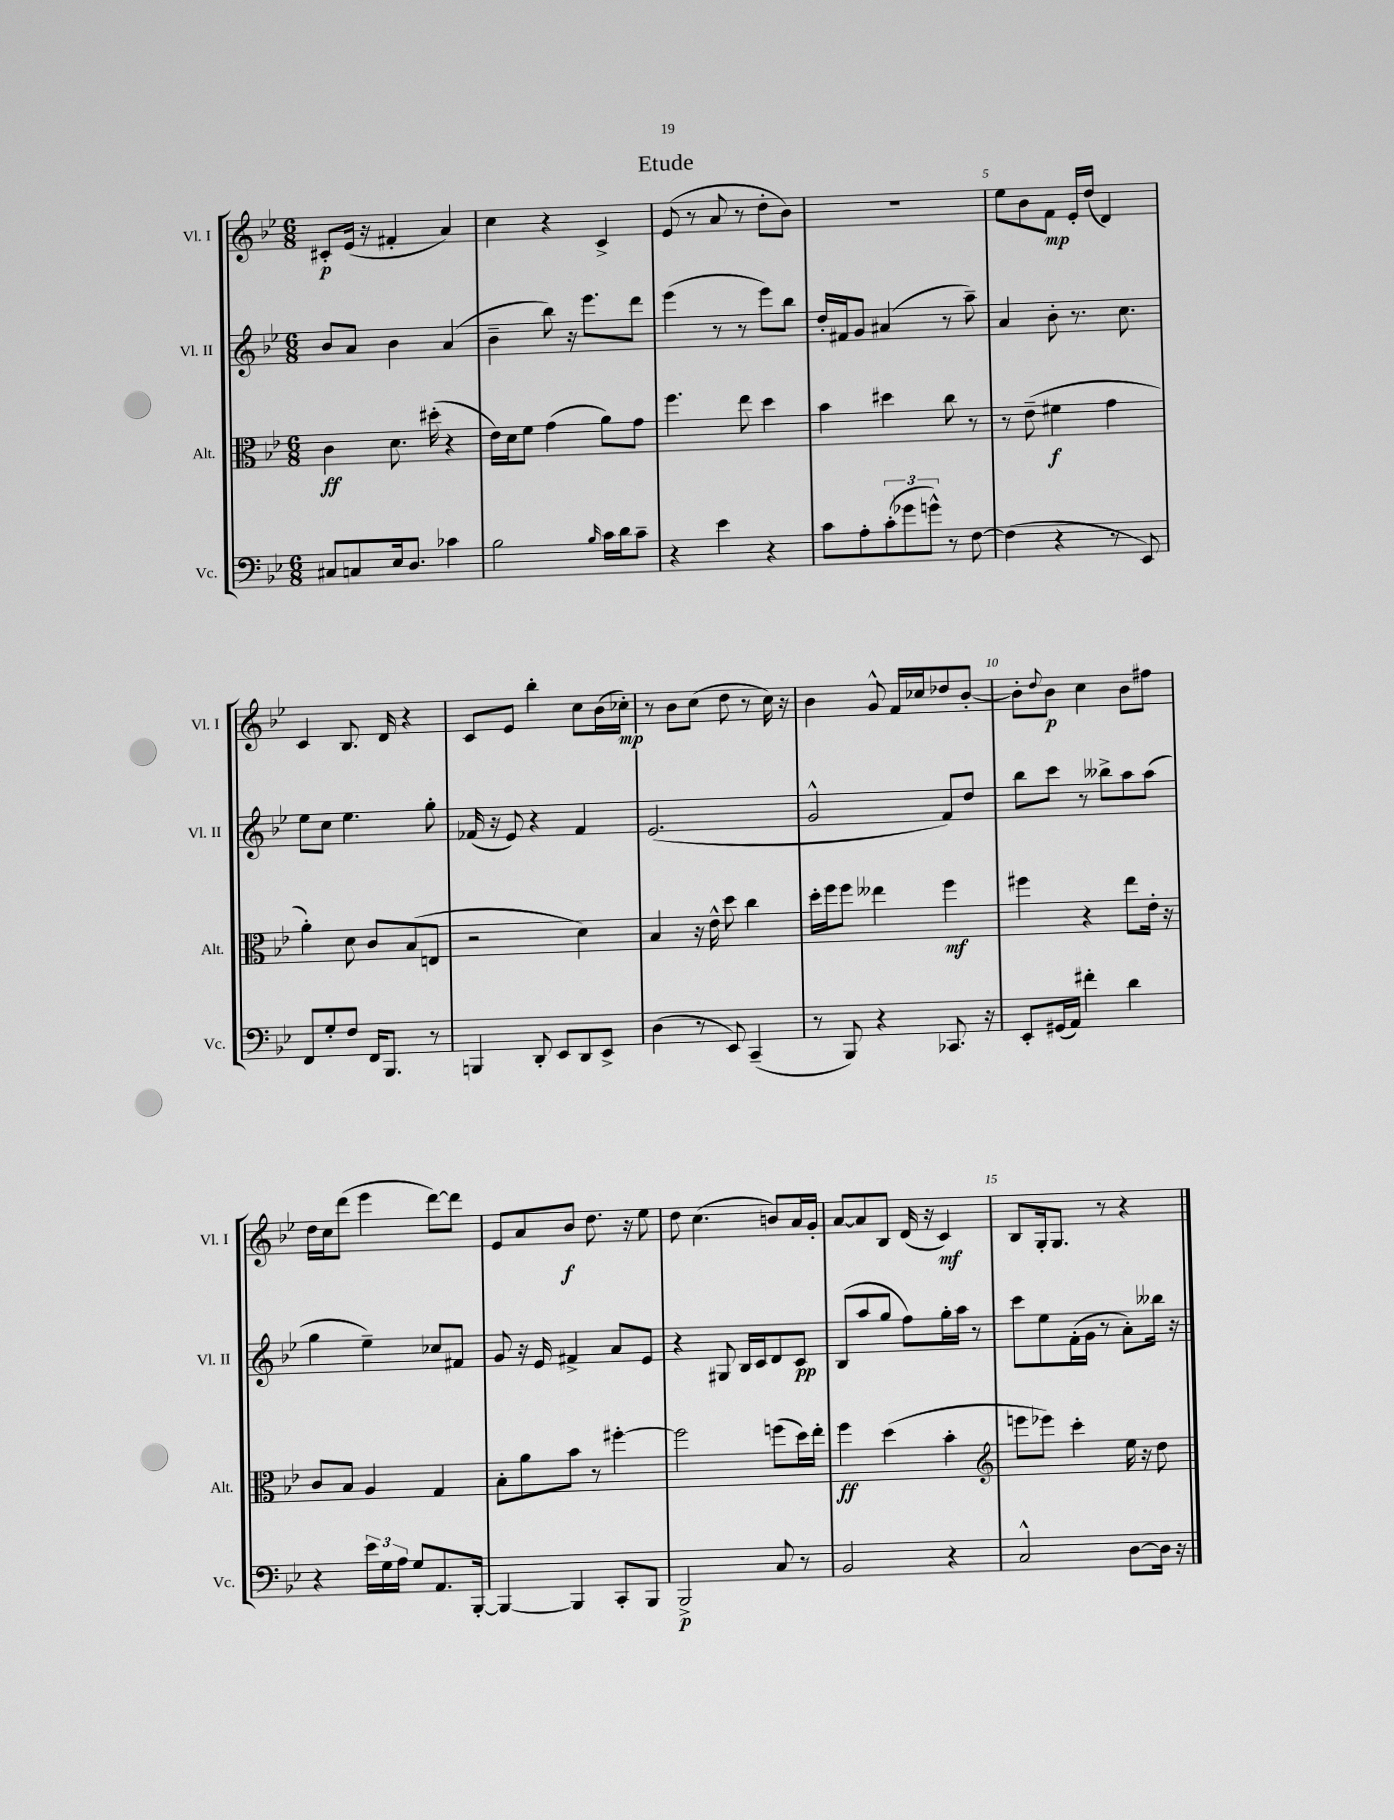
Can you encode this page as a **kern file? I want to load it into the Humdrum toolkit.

**kern	**kern	**kern	**kern
*staff4	*staff3	*staff2	*staff1
*clefF4	*clefC3	*clefG2	*clefG2
*k[b-e-]	*k[b-e-]	*k[b-e-]	*k[b-e-]
*M6/8	*M6/8	*M6/8	*M6/8
8C#	4c	8b-	8c#'
8C	.	8a	(16e-
.	.	.	16r
16E-	8.d	4b-	4f#'
8.D	.	.	.
.	(16dd#'	.	.
4c-	4r	(4a	4a)
=	=	=	=
2B-	16e-)	4b-~	4cc
.	16d	.	.
.	8f	.	.
.	(4g	8bb-)	4r
.	.	16r	.
.	.	8.eee-	.
16qqB-	.	.	.
16c	8a)	.	4c^
16d	.	.	.
8c~	8g	8ddd	.
=	=	=	=
4r	4.ff	(4eee-	(8e-
.	.	.	8r
4e-	.	8r	8a
.	8ee-	8r	8r
4r	4dd	8eee-)	8dd'
.	.	8bb-	8b-)
=	=	=	=
8c	4b-	16dd'	2.r
.	.	16f#	.
8A'	.	8g	.
(12c'	4dd#	(4a#	.
12g-	.	.	.
12g^^)	.	.	.
8r	8cc	8r	.
[8F	8r	8aa~)	.
=	=	=	=
(4F]	8r	4a	8ee-
.	(8e-~	.	8b-
4r	4f#	8b-'	8f
.	.	8.r	16e-'
.	.	.	(16dd
8r	4g	.	4d)
.	.	8.cc	.
8EE-)	.	.	.
=	=	=	=
8FF	4a')	8ee-	4c
8G'	.	8cc	.
8F	8d	4.ee-	8.B-
16FF	8c	.	.
8.BBB-	.	.	16d
.	(8B-	.	4r
8r	8E	8gg'	.
=	=	=	=
4BBB	2r	(16f-	8c
.	.	16r	.
.	.	8e-)	8e-
8DD'	.	4r	4bb-'
8EE-	.	.	.
8DD	4d)	4f-	8cc
8EE-^	.	.	(16b-
.	.	.	16cc-')
=	=	=	=
(4D	4B-	(2.e-	8r
.	.	.	8b-
8r	16r	.	(8cc
.	16e-^^	.	.
8EE-)	8dd	.	8dd
(4CC~	4cc	.	8r
.	.	.	16cc)
.	.	.	16r
=	=	=	=
8r	16dd'	2g^^	4b-
.	16ff	.	.
8BBB-)	8ff	.	.
4r	4ee--	.	8g^^
.	.	.	16f
.	.	.	16cc-
8.CC-	4ff	8f)	8dd-
.	.	8dd	[8b-'
16r	.	.	.
=	=	=	=
8EE-'	4ff#	8bb-	8b-']
.	.	.	8qqdd
(16GG#	.	8ccc	8b-
16AA)	.	.	.
4f#'	4r	8r	4cc
.	.	8bb--^	.
4d	8ee-	8aa	8b-
.	16e-'	(8aa	8ff#
.	16r	.	.
=	=	=	=
4r	8c	4gg	16dd
.	.	.	16cc
.	8B-	.	(8ddd
24e-	4A	4ee-~)	4eee-
24G	.	.	.
24A	.	.	.
8G	.	.	.
8.AA	4G	8cc-	[8ddd)
.	.	8f#	8ddd]
[16BBB-'	.	.	.
=	=	=	=
4BBB-_	8B-'	8g	8e-
.	8a	16r	8a
.	.	16e-	.
4BBB-]	8b-	4f#^	8b-
.	8r	.	8.dd
8CC'	[4ff#'	8a	.
.	.	.	16r
8BBB-	.	8e-	8ee-
=	=	=	=
2BBB-^	2ff#]	4r	8dd
.	.	.	(4.cc
.	.	8G#	.
.	.	16B-	.
.	.	16c	.
8C	(8ff	8d	8b)
8r	16dd)	8c	16a
.	16ee-'	.	16g'
=	=	=	=
2BB-	4ff	(8B-	[8a
.	.	8aa	8a]
.	(4dd	8gg	8B-
.	.	8ff)	(16d
.	.	.	16r
4r	4b-'	16gg'	4c)
.	.	16aa	.
.	.	8r	.
=	=	=	=
*	*clefG2	*	*
2C^^	8eee	8ccc	8B-
.	8eee-)	8ee-	16G'
.	.	.	8.G
.	4ccc'	(16f'	.
.	.	16g	.
.	.	8r	8r
[8D	16ee-	8a')	4r
.	16r	.	.
16D]	8dd	16bb--	.
16r	.	16r	.
==	==	==	==
*-	*-	*-	*-
